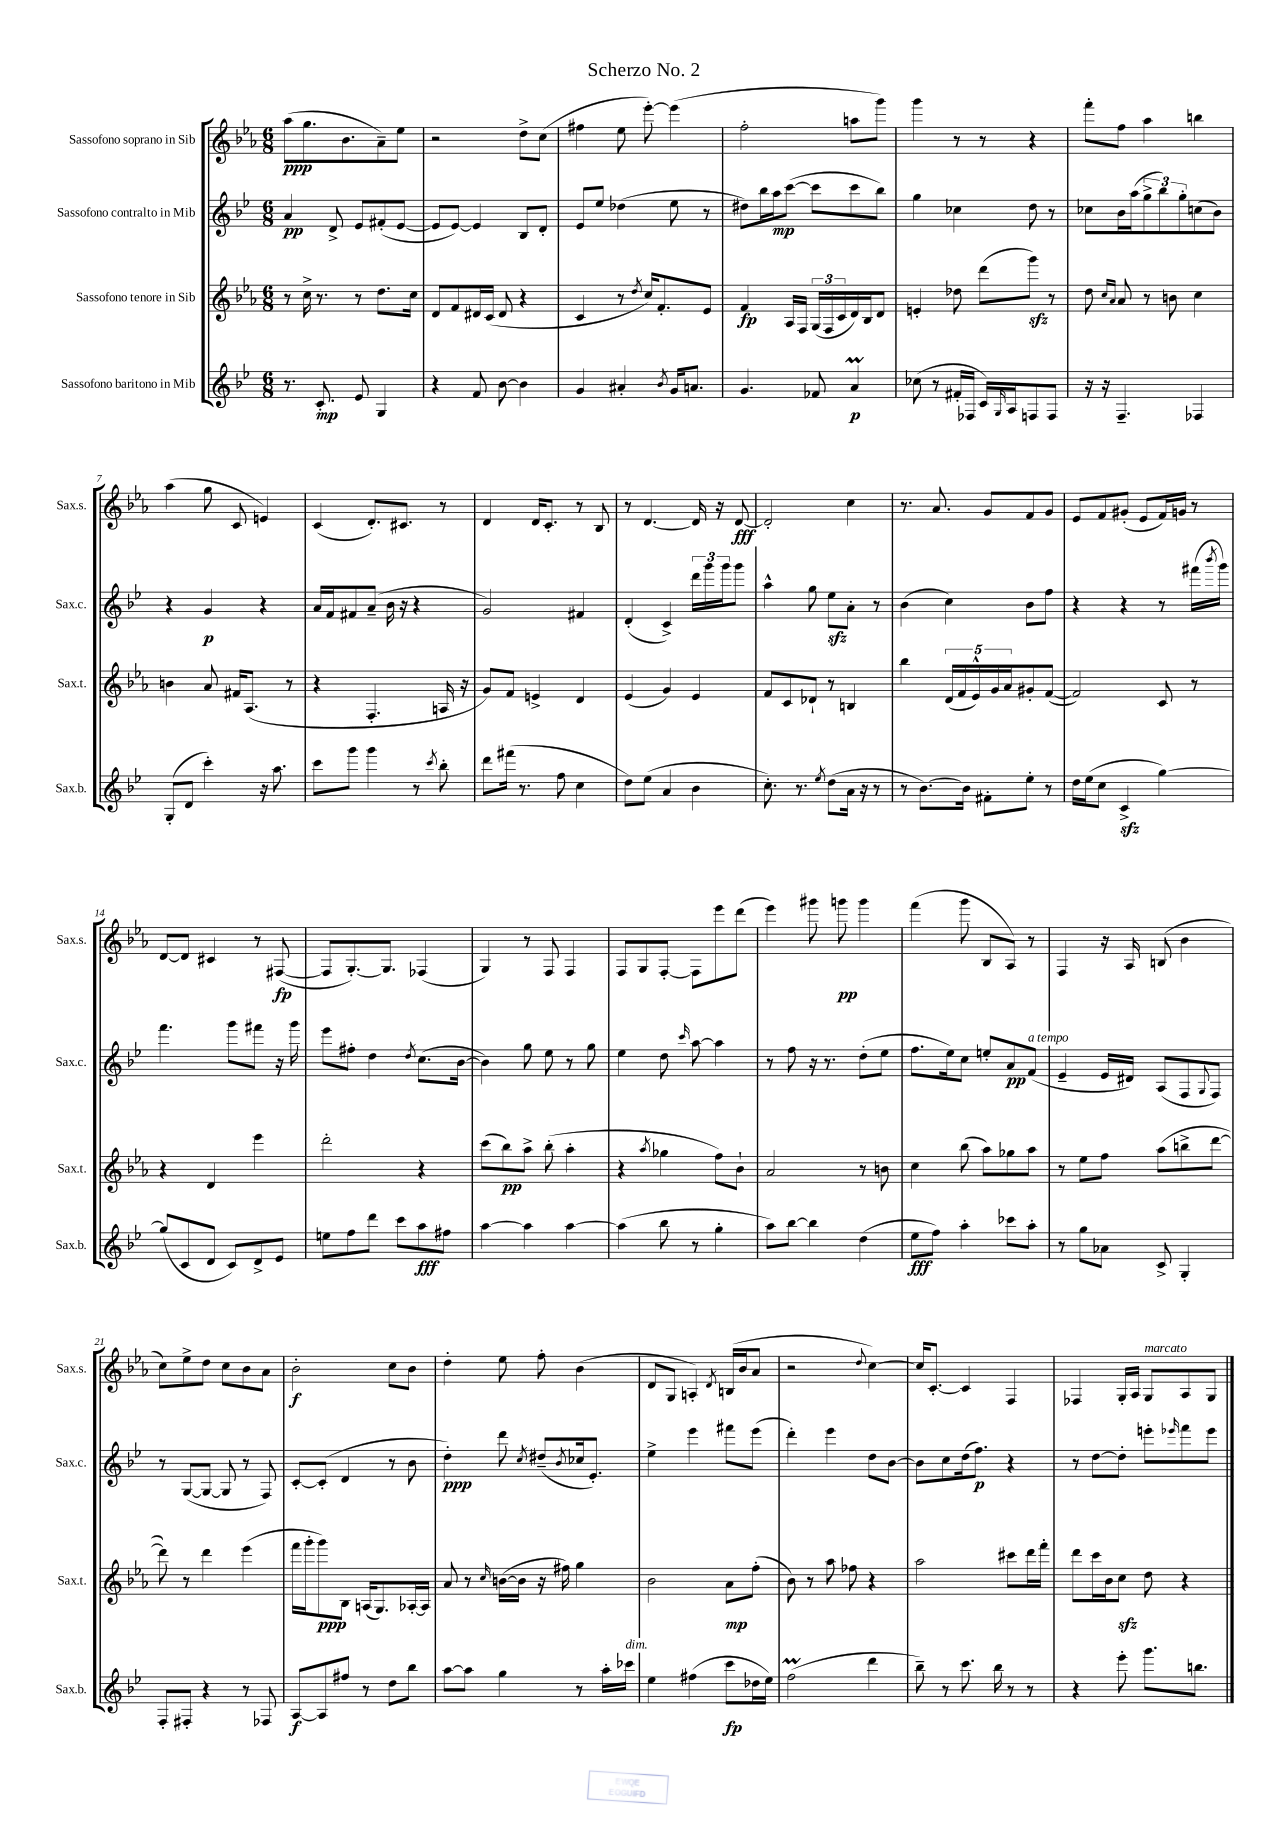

**kern	**kern	**kern	**kern
*staff4	*staff3	*staff2	*staff1
*clefG2	*clefG2	*clefG2	*clefG2
*k[b-e-]	*k[b-e-a-]	*k[b-e-]	*k[b-e-a-]
*M6/8	*M6/8	*M6/8	*M6/8
8.r	8r	4a/	(8aa-\L
.	16cc^\	.	8.gg\
8.c'/	8.r	.	.
.	.	8d^/	.
.	.	.	8.b-\
8e-/	8r	8e-/L	.
4G/	8.dd\L	(8f#'/	8a-~\)
.	.	[8e-/J	8ee-\J
.	16cc\Jk	.	.
=	=	=	=
4r	8d/L	8e-/]L	2r
.	8f/	[8e-/J)	.
8f/	16d#/L	4e-/]	.
.	(16c/JJ	.	.
[8b-\	8d#/	.	.
4b-\]	4r	8B-/L	8dd^\L
.	.	8d'/J	(8cc\J
=	=	=	=
4g/	4c/	8e-/L	4ff#\
.	.	8ee-/J	.
4a#'/	8r	(4dd-\	8ee-\
.	8qdd/	.	.
.	16cc/LK)	.	[8eee-'\)
.	8.f'/	.	.
8qb-/	.	.	.
16g/LK	.	8ee-\	(4eee-\]
8.a/J	.	.	.
.	8e-/J	8r	.
=	=	=	=
4.g/	4f/	8dd#\L)	2ff'\
.	.	16bb-\L	.
.	.	16aa\J	.
.	16A-/LL	([8ccc\J	.
.	16F/JJ	.	.
8f-/	(24G/LL	8ccc\]L	.
.	24F/	.	.
.	24c/	.	.
4a/	16d/)	8ccc\	8aa\L
.	16B-/J	.	.
.	8d/J	8bb-\J)	8ggg\J)
=	=	=	=
(8cc-\	4e'/	4gg\	4ggg\
8r	.	.	.
16f#'/LL	8dd-\	4cc-\	8r
16F-/JJ	.	.	.
16c/LL)	(8ddd\L	.	8r
16qqG/	.	.	.
16A/J	.	.	.
8F/	8ggg\J)	8dd\	4r
8F/J	8r	8r	.
=	=	=	=
16r	8dd\	8cc-\L	8fff'\L
16r	.	.	.
.	16qqcc/LL	.	.
.	16qqa-/JJ	.	.
4.F~/	8a-/	16b-\L	8ff\J
.	.	(16aa\J	.
.	8r	12gg^\	4aa-\
.	.	12bb-\)	.
.	8b\	.	.
.	.	12gg'\	.
4F-/	4cc\	(8cc\	4bb\
.	.	8b-\J)	.
=	=	=	=
(8G'/L	4b\	4r	(4aa-\
8d/J	.	.	.
4ccc'\)	8a-/	4g/	8gg\
.	16f#/LK	.	8c/
.	(8.A-/J	.	.
16r	.	4r	4e/)
8.aa\	.	.	.
.	8r	.	.
=	=	=	=
8ccc\L	4r	16a/LL	(4c/
.	.	16f/J	.
8ggg\J	.	8f#/	.
4ggg\	4.F'/	(8a~/J	8.d'/L)
.	.	16b-\	.
.	.	16r	8.c#/J
8r	.	4r	.
8qccc/	.	.	.
8bb-'\	16A/	.	8r
.	16r	.	.
=	=	=	=
8ddd\L	8g/L)	2g/)	4d/
(16fff#\Jk	8f/J	.	.
8.r	.	.	.
.	4e^/	.	16d/LK
.	.	.	8.c'/J
8ff\	.	.	.
4cc\	4d/	4f#/	8r
.	.	.	8B-/
=	=	=	=
8dd\L)	(4e-/	(4d'/	8r
(8ee-\J	.	.	[4.d/
4a/	4g/)	4c^/)	.
4b-\	4e-/	24ddd\LL	16d/]
.	.	24ggg\	.
.	.	.	16r
.	.	24ggg\J	.
.	.	8ggg\J	[8d/
=	=	=	=
8.cc'\)	8f/L	4aa^^\	2d'/]
.	8c/	.	.
8.r	.	.	.
.	8d-`/J	8gg\	.
8qee-/	.	.	.
(8dd\L	8r	8ee-\L	.
16a\Jk	4B/	8a'\J	4cc\
16r	.	.	.
8r	.	8r	.
=	=	=	=
8r	4bb-\	(4b-\	8.r
[8.b-\L)	.	.	.
.	.	.	8.a-/
.	(20d/LL	4cc\)	.
.	20f/	.	.
16b-\]Jk	.	.	.
.	20e-^^/)	.	.
8f#'\L	.	.	8g/L
.	20g/	.	.
.	20a-/J	.	.
8ee-'\J	8g#'/	8b-\L	8f/
8r	([8f/J	8ff\J	8g/J
=	=	=	=
16dd\LL	2f/])	4r	8e-/L
(16ee-\J	.	.	.
8cc\J	.	.	8f/
4c^/	.	4r	(8g#'/J
.	.	.	8e-/L
[4gg\)	8c/	8r	16f/L)
.	.	.	16g/JJ
.	8r	(16fff#\LL	8r
.	.	8qbbb-/	.
.	.	16ggg\JJ)	.
=	=	=	=
(8gg/]L	4r	4.fff\	[8d/L
8c/	.	.	8d/]J
8d/J	4d/	.	4c#/
8c/L)	.	8ggg\L	.
8d^/	4eee-\	8fff#\J	8r
8e-/J	.	16r	([8F#/
.	.	16ggg\	.
=	=	=	=
8ee\L	2ddd'\	8eee-\L	8F#/]L
8ff\	.	8ff#'\J	[8.G'/)
8ddd\J	.	4dd\	.
.	.	.	8.G/]J
8ccc\L	.	.	.
.	.	8qdd/	.
8aa\	4r	(8.cc\L	(4F-/
8ff#\J	.	.	.
.	.	[16b-\Jk	.
=	=	=	=
[4aa\	(8ccc\L	4b-\])	4G/)
.	8bb-\)	.	.
4aa\]	8aa-^\J	8gg\	8r
.	(8bb-'\	8ee-\	8F/
[4aa\	4aa-'\	8r	4F/
.	.	8gg\	.
=	=	=	=
(4aa\]	4r	4ee-\	8F/L
.	.	.	8G/
.	8qaa-/	.	.
8bb-\	4gg-\	8dd\	[8F'/J
.	.	16qqccc/	.
8r	.	[8aa\	8F\]L
4gg'\	8ff\L)	4aa\]	8eee-\
.	8b-`\J	.	(8ddd\J
=	=	=	=
8aa\L)	2a-/	8r	4eee-\)
[8bb-\J	.	8ff\	.
4bb-\]	.	16r	8ggg#\
.	.	8.r	.
.	.	.	8ggg\
(4dd\	8r	(8dd'\L	4ggg\
.	8b\	8ee-\J	.
=	=	=	=
8ee-\L	4cc\	8.ff\L	(4fff\
8ff\J)	.	.	.
.	.	16ee-\k)	.
4aa'\	(8bb-\	8cc\J	8ggg\
.	8aa-\L)	8ee'/L	8B-/L
8ccc-\L	8gg-\	8a/	8A-/J)
8aa'\J	8aa-\J	(8f/J	8r
=	=	=	=
8r	8r	4e-~/	4F/
8gg\L	8ee-\L	.	.
8a-\J	8ff\J	16e-/LL	16r
.	.	16d#/JJ)	16A-/
8c^/	(8aa-\L	(8A/L	(8B/
4G'/	8bb^\	8F/	4b-\
.	.	8qqG/	.
.	[8ddd\J	8F/J)	.
=	=	=	=
8F'/L	8ddd\])	8r	8cc\L)
8F#'/J	8r	([8G/L	8ee-^\
4r	4ddd\	8G/_J	8dd\J
.	.	8G/]	8cc\L
8r	(4eee-\	8r	8b-\
8F-/	.	8F/)	8a-\J
=	=	=	=
[8A/L	16fff\LL	[8c'/L	2b-'\
.	16ggg'\J	.	.
8A/]	8ggg\)	(8c'/]J	.
8ff#/J	8B-\J	4d/	.
8r	(16A/LK	.	.
.	8.G/)	.	.
8dd\L	.	8r	8cc\L
8bb-\J	[16A-'/L	8b-\	8b-\J
.	16A-/]JJ	.	.
=	=	=	=
[8aa\L	8a-/	4dd'\)	4dd'\
8aa\]J	8r	.	.
.	16qqcc/	.	.
4gg\	([16b\LL	8ddd\	8ee-\
.	16b\]JJ	.	.
.	.	8qcc/	.
.	16r	(8dd#~/L	8ff'\
.	16ff#\)	.	.
.	.	8qb-/	.
8r	4gg\	16cc-/k	(4b-\
.	.	8.e-'/J)	.
16aa'\LL	.	.	.
16ccc-\JJ	.	.	.
=	=	=	=
4ee-\	2b-\	4ee-^\	8d/L
.	.	.	8G/J
(4ff#\	.	4eee-\	4A'/)
.	.	.	8qd/
8ccc\L	8a-\L	8fff#\L	(16B/LL
.	.	.	16b-/J
16dd-\L	(8ff'\J	(8eee-\J	8a-/J
16ee-\JJ)	.	.	.
=	=	=	=
(2ff\	8b-\)	4ddd'\)	2r
.	8r	.	.
.	8aa-\	4eee-\	.
.	8ff-\	.	.
.	.	.	8qqdd/
4ddd\	4r	8dd\L	[4cc\)
.	.	[8b-\J	.
=	=	=	=
8bb-~\)	2aa-\	8b-\]L	16cc/]LK
.	.	.	[8.c'/J
8r	.	8cc\	.
8.ccc\	.	(16dd\k	4c/]
.	.	8.ff\J)	.
16bb-\	.	.	.
8r	8ccc#\L	4r	4F/
8r	16ddd\L	.	.
.	16fff'\JJ	.	.
=	=	=	=
4r	8ddd\L	8r	4F-/
.	16ccc\L	[8dd\L	.
.	16b-\J	.	.
8eee-'\	8cc\J	8dd'\]J	16G'/LL
.	.	.	16A-/JJ
8.ggg\L	8dd\	8eee'\L	8G/L
.	.	16qqeee-/	.
.	4r	8fff\	8A-/
8.bb\J	.	.	.
.	.	8eee-\J	8G/J
==	==	==	==
*-	*-	*-	*-
